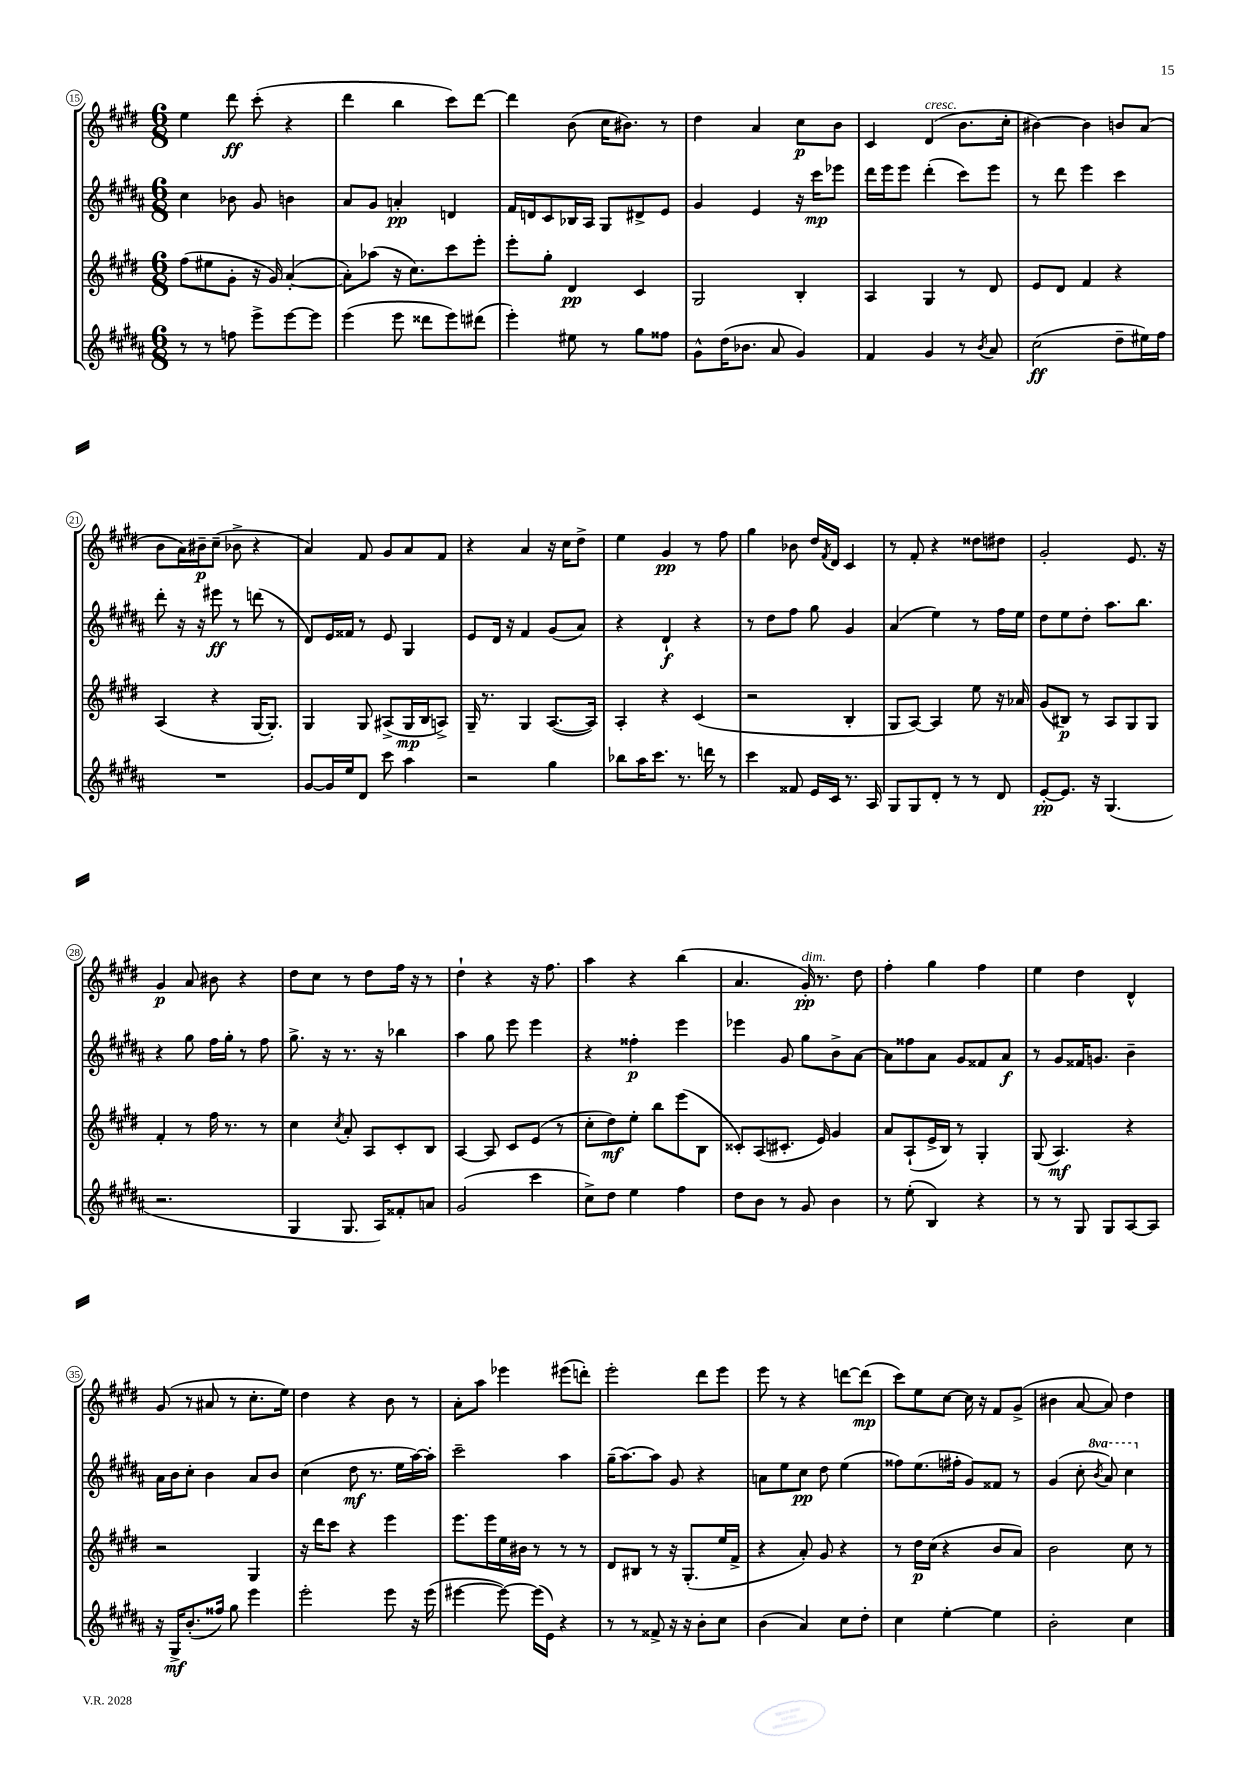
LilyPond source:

<<
\new StaffGroup <<
\new Staff = "s0" {
    \clef treble \key e \major \numericTimeSignature \time 6/8
    e''4 dis'''8\ff cis'''8-.( r4 |
    dis'''4 b''4 cis'''8) dis'''8~ |
    dis'''4 b'8( cis''16 bis'8.) r8 |
    dis''4 a'4 cis''8\p b'8 |
    cis'4 dis'4^\markup { \italic "cresc." }( b'8. cis''16-. |
    bis'4~) bis'4 b'8 a'8( |
    b'8 a'16) bis'16--\p cis''8--( bes'8-> r4 |
    a'4) fis'8 gis'8 a'8 fis'8 |
    r4 a'4 r16 cis''16 dis''8-> |
    e''4 gis'4\pp r8 fis''8 |
    gis''4 bes'8 dis''16 \acciaccatura { fis'8 } dis'16 cis'4 |
    r8 fis'8-. r4 disis''8 dis''8 |
    gis'2-. e'8. r16 |
    gis'4\p a'8 bis'8 r4 |
    dis''8 cis''8 r8 dis''8 fis''16 r16 r8 |
    dis''4-! r4 r16 fis''8. |
    a''4 r4 b''4( |
    a'4. gis'16-.\pp^\markup { \italic "dim." }) r8. dis''8 |
    fis''4-. gis''4 fis''4 |
    e''4 dis''4 dis'4-^ |
    gis'8( r8 ais'8 r8 cis''8.-. e''16) |
    dis''4 r4 b'8 r8 |
    a'8-. a''8 ees'''4 eis'''8( d'''8-.) |
    e'''2-. dis'''8 e'''8 |
    e'''8 r8 r4 d'''8~ d'''8\mp( |
    cis'''8) e''8 cis''8~ cis''16 r16 fis'8 gis'8->( |
    bis'4 a'8~ a'8) dis''4 \bar "|." |
}
\new Staff = "s1" {
    \clef treble \key b \major \numericTimeSignature \time 6/8 \set Staff.ottavationMarkups = #ottavation-simple-ordinals
    cis''4 bes'8 gis'8 b'4 |
    ais'8 gis'8 a'4-.\pp d'4 |
    fis'16 d'16 cis'8 bes16 ais16 gis8 dis'8-> e'8 |
    gis'4 e'4 r16 cis'''16\mp ees'''8 |
    dis'''16 e'''16 e'''8 dis'''4-.( cis'''8) e'''8 |
    r8 dis'''8 e'''4 cis'''4 |
    dis'''8-. r16 r16 eis'''8\ff r8 d'''8( r8 |
    dis'8) e'16 fisis'16 r8 e'8 gis4 |
    e'8 dis'16 r16 fis'4 gis'8( ais'8) |
    r4 dis'4-!\f r4 |
    r8 dis''8 fis''8 gis''8 gis'4 |
    ais'4( e''4) r8 fis''16 e''16 |
    dis''8 e''8 dis''8-. ais''8. b''8. |
    r4 gis''8 fis''16 gis''16-. r8 fis''8 |
    gis''8.-> r16 r8. r16 bes''4 |
    ais''4 gis''8 e'''8 e'''4 |
    r4 fisis''4-.\p e'''4 |
    ees'''4 gis'8 gis''8 b'8-> ais'8~ |
    ais'8 fisis''8 ais'8 gis'8 fisis'8 ais'8\f |
    r8 gis'8 fisis'16 g'8. b'4-- |
    ais'16 b'16 cis''8-. b'4 ais'8 b'8 |
    cis''4( dis''8\mf r8. e''16 ais''16~) ais''16-. |
    cis'''2-- ais''4 |
    gis''16--( ais''8.~) ais''8 gis'8 r4 |
    a'8 e''8 cis''8\pp dis''8 e''4( |
    fisis''8) e''8.( fis''16-. gis'8) fisis'8 r8 |
    gis'4( cis''8-. \ottava #1 \acciaccatura { b''8 } ais''8) cis'''4 \ottava #0 \bar "|." |
}
\new Staff = "s2" {
    \clef treble \key e \major \numericTimeSignature \time 6/8
    fis''8( eis''8 gis'8-. r16 gis'16) a'4~-.( |
    a'8-.) aes''8( r16 cis''8.) cis'''8 e'''8-. |
    e'''8-. gis''8-. dis'4\pp cis'4 |
    gis2 b4-. |
    a4 gis4 r8 dis'8 |
    e'8 dis'8 fis'4 r4 |
    a4( r4 gis16~ gis8.-.) |
    gis4 gis8 ais8->( gis16\mp b16 a8->) |
    gis16-- r8. gis4 a8.~( a16) |
    a4-. r4 cis'4( |
    r2 b4-. |
    gis8 a8~) a4 e''8 r16 aes'16 |
    gis'8( bis8\p) r8 a8 gis8 gis8 |
    fis'4-. r8 fis''16 r8. r8 |
    cis''4 \acciaccatura { cis''8 } a'8-. a8 cis'8-. b8 |
    a4~ a8 cis'8 e'8( r8 |
    cis''8-. dis''8\mf) e''8-. b''8 e'''8( b8 |
    cisis'8-.) a8( cis'8.-. e'16) gis'4 |
    a'8 a8-!( e'16-> b16) r8 gis4-. |
    gis8( a4.\mf) r4 |
    r2 gis4 |
    r16 dis'''16 cis'''8 r4 e'''4 |
    e'''8. e'''16 e''16 bis'16 r8 r8 r8 |
    dis'8 bis8 r8 r16 gis8.-.( e''16 fis'16-> |
    r4 a'8-.) gis'8 r4 |
    r8 dis''16\p cis''16( r4 b'8 a'8) |
    b'2 cis''8 r8 \bar "|." |
}
\new Staff = "s3" {
    \clef treble \key b \major \numericTimeSignature \time 6/8
    r8 r8 f''8 e'''8-> e'''8~ e'''8 |
    e'''4( e'''8 disis'''8 e'''8) dis'''8( |
    e'''4-.) eis''8 r8 gis''8 fisis''8 |
    gis'8-^ dis''16( bes'8. ais'8 gis'4) |
    fis'4 gis'4 r8 \acciaccatura { b'8 } ais'8 |
    cis''2\ff( dis''8-- eis''16) fis''16 |
    R2. |
    gis'8~ gis'16 e''16 dis'8 cis'''8 ais''4 |
    r2 gis''4 |
    bes''8 ais''16 cis'''8. r8. d'''16 r8 |
    cis'''4 fisis'8 e'16 cis'16 r8. ais16 |
    gis8 gis8 dis'8-. r8 r8 dis'8 |
    e'8~-.\pp e'8. r16 gis4.( |
    r2. |
    gis4 gis8. ais16) fisis'8-. a'8 |
    gis'2( cis'''4 |
    cis''8->) dis''8 e''4 fis''4 |
    dis''8 b'8 r8 gis'8 b'4 |
    r8 e''8-.( b4) r4 |
    r8 r8 gis8 gis8 ais8~ ais8 |
    r16 gis16->\mf b'8.-.( fisis''16) gis''8 e'''4 |
    e'''2-. e'''8 r16 e'''16( |
    eis'''4~ eis'''8~) eis'''16( e'16) r4 |
    r8 r8 fisis'8-> r16 r16 b'8-. cis''8 |
    b'4( ais'4) cis''8 dis''8-. |
    cis''4 e''4~-. e''4 |
    b'2-. cis''4 \bar "|." |
}
>>
>>
\layout { \context { \Score currentBarNumber = #15 \override BarNumber.stencil = #(make-stencil-circler 0.1 0.3 ly:text-interface::print) } }
